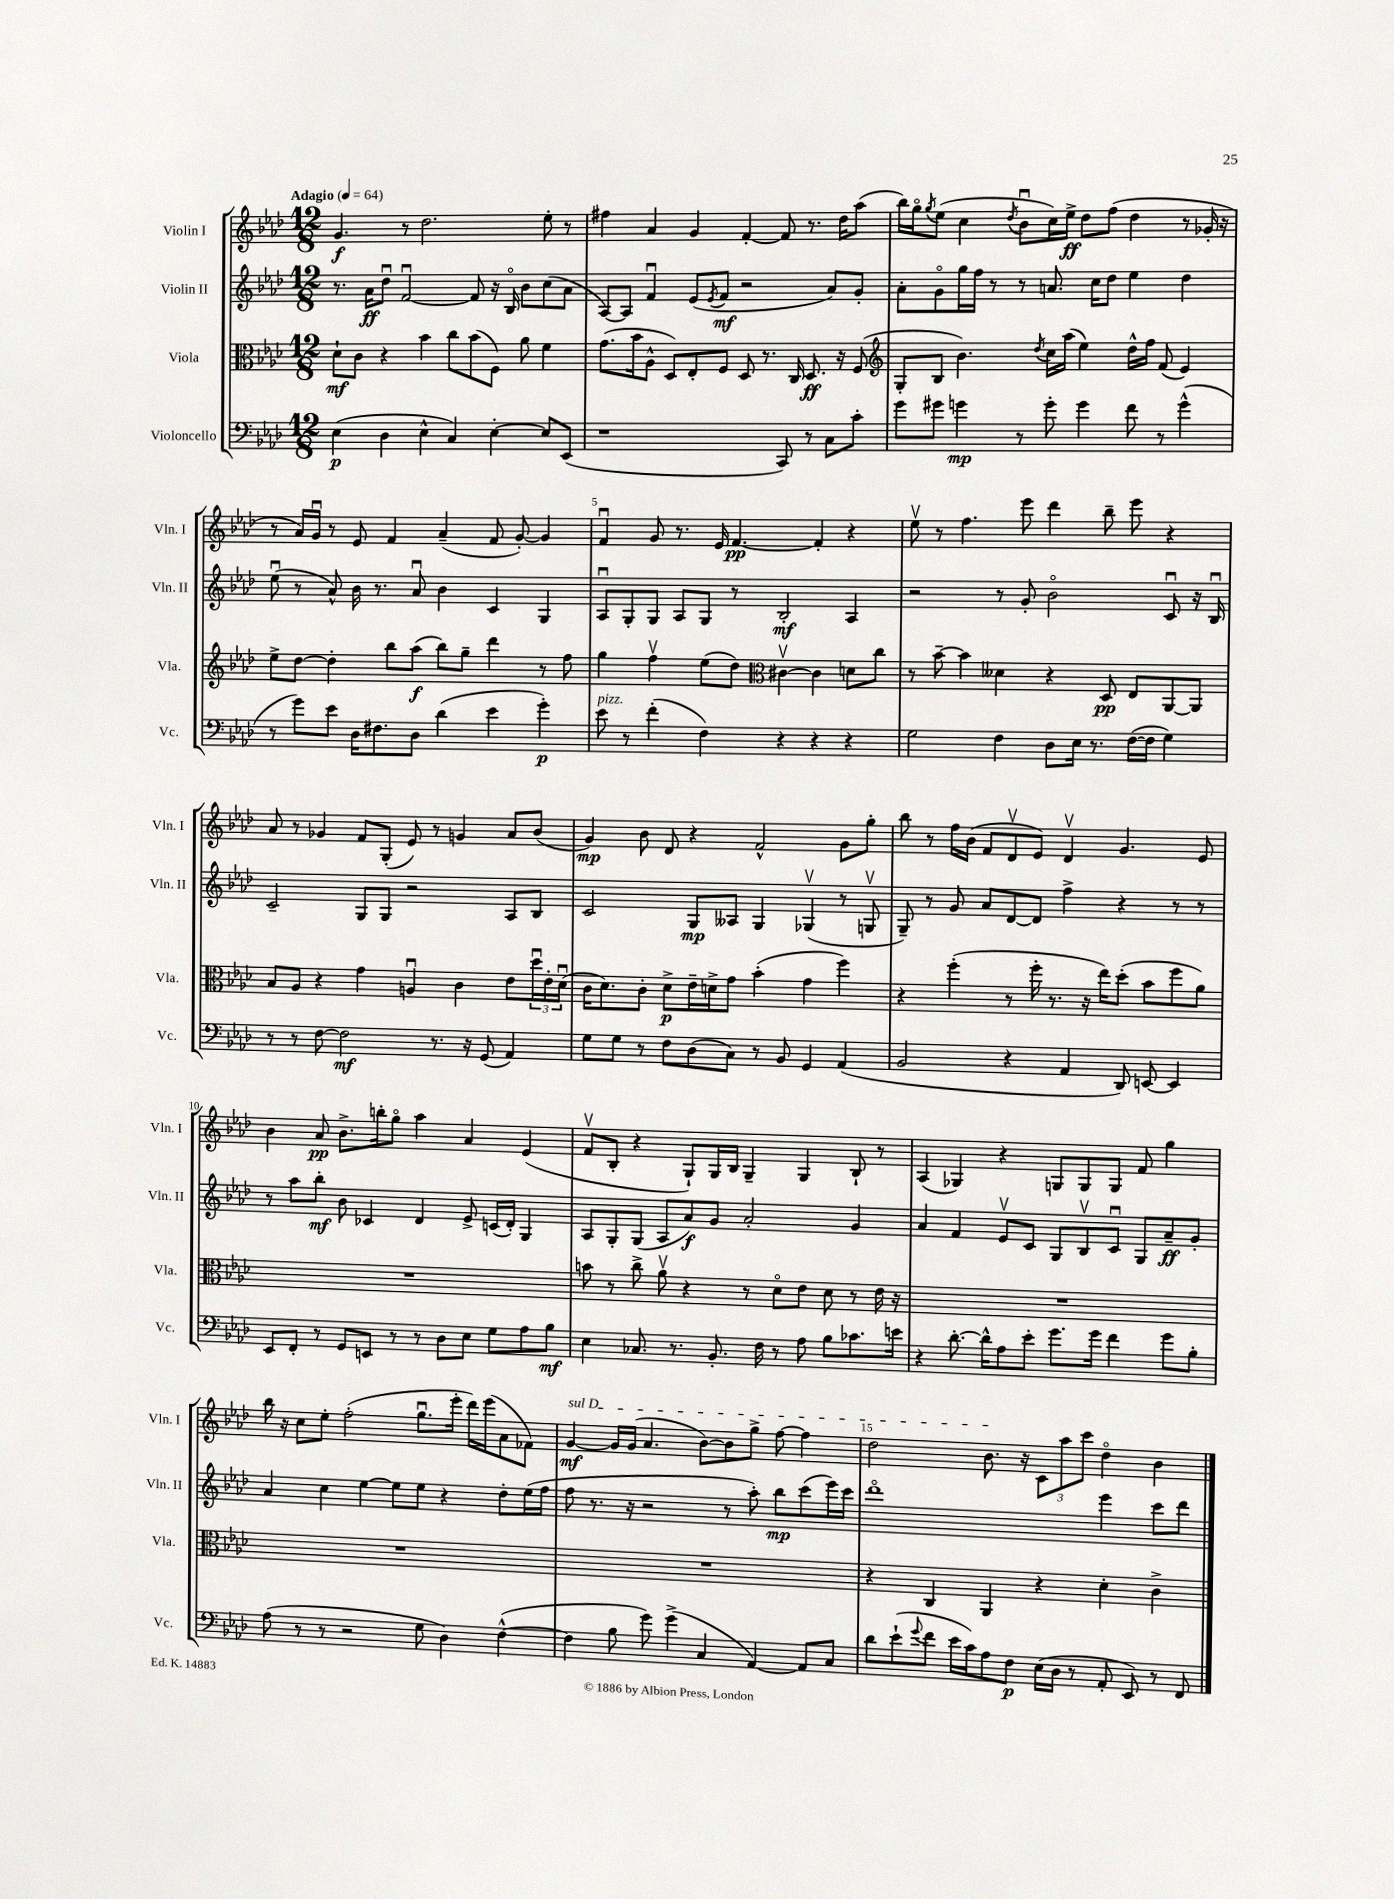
<<
\new StaffGroup <<
\new Staff = "s0" \with { instrumentName = "Violin I" shortInstrumentName = "Vln. I" } {
    \clef treble \key aes \major \numericTimeSignature \time 12/8 \tempo "Adagio" 4 = 64
    g'4.\f r8 des''2. ees''8-. r8 |
    fis''4 aes'4 g'4 f'4~-. f'8 r8. des''16 aes''8( |
    bes''16) g''16\flageolet \acciaccatura { g''8 } ees''8( c''4 \acciaccatura { des''8 } bes'8\downbow c''16) ees''16->\ff des''8 f''8( des''4 r8 ges'16-. r16 |
    r8 aes'16) g'16\downbow r8 ees'8 f'4 aes'4--( f'8 g'8~-.) g'4 |
    f'4\downbow g'8 r8. ees'16 f'4.~\pp f'4-. r4 |
    ees''8\upbow r8 f''4. ees'''8 des'''4 bes''8-- ees'''8 r4 |
    aes'8 r8 ges'4 f'8 g8-.( ees'8) r8 g'4 aes'8 bes'8( |
    g'4\mp) bes'8 des'8 r4 f'2-^ g'8 g''8-. |
    bes''8 r8 f''16 bes'16( f'8 des'8\upbow ees'8) des'4\upbow g'4. ees'8 |
    bes'4 aes'8\pp bes'8.-> b''16-. g''8\flageolet aes''4 aes'4 ees'4( |
    f'8\upbow bes8-. r4 g8-!) g16 bes16 g4-- g4 bes8-! r8 |
    aes4( ges4) r4 g8 g8 g8 f'8 g''4 |
    bes''16 r16 c''8 ees''8-. f''2-.( g''8.\downbow ees'''16-. des'''16) ees'''16( aes'8 fes'8) |
    \once \override TextSpanner.bound-details.left.text = \markup { \italic "sul D" } g'4~\mf\startTextSpan g'16 g'16( aes'4. bes'8~) bes'8 g''8-> f''8~ f''4 |
    des''2 bes'8.\stopTextSpan r16 \tuplet 3/2 { c'8 aes''8 c'''8 } des''4\flageolet bes'4 \bar "|." |
}
\new Staff = "s1" \with { instrumentName = "Violin II" shortInstrumentName = "Vln. II" } {
    \clef treble \key aes \major \numericTimeSignature \time 12/8
    r8. aes'16\ff des''8\downbow f'2~\downbow f'8 r16 bes16\flageolet bes'8 c''8( aes'8 |
    aes8~) aes8 f'4\downbow ees'8( \acciaccatura { ees'8 } f'8\mf r2 aes'8) g'8-. |
    aes'8-. g'8\flageolet g''16 f''16 r8 r8 a'8. c''16 des''8 ees''4 des''4 |
    ees''8\downbow( r8 aes'8-^) bes'16 r8. aes'8\downbow bes'4 c'4 g4 |
    aes8\downbow g8-. g8 aes8 g8 r8 bes2-.\mf aes4 |
    r2 r8 g'8-. bes'2\flageolet c'8\downbow r16 bes16\downbow |
    c'2-- g8 g8 r2 aes8 bes8 |
    c'2 g8\mp aeses8 g4 ges4\upbow( r8 g8\upbow |
    g8--) r8 g'8 aes'8 des'8~ des'8 f''4-> r4 r8 r8 |
    r8 aes''8 bes''8-.\mf bes'8 ces'4 des'4 ees'8-> c'16( des'16-.) g4 |
    aes8 g8-. g8( aes8 aes'8\f) g'8 aes'2-. g'4 |
    aes'4 f'4 ees'8\upbow c'8 g8 bes8\upbow c'8\downbow g8 aes'8--\ff g'8-. |
    aes'4 c''4 ees''4~ ees''8 ees''8 r4 des''8-. ees''16( f''16 |
    f''8 r8. r16 r2 r8 aes''8-.) bes''8\mp c'''8( ees'''16) c'''16 |
    des'''1\flageolet ees'''4 c'''8 des'''8 \bar "|." |
}
\new Staff = "s2" \with { instrumentName = "Viola" shortInstrumentName = "Vla." } {
    \clef alto \key aes \major \numericTimeSignature \time 12/8
    des'8-!\mf c'8 r4 bes'4 c''8 bes'8( f8) aes'8 f'4 |
    g'8.( bes'16 aes8-^ des8) ees8-. f8 des8 r8. c16 des8.\ff r16 f8( |
    \clef treble g8-. bes8 bes'4.) \acciaccatura { des''8 } c''16 aes''16( ees''4) des''16-^ f''16 f'8( ees'4) |
    ees''8-> des''8~ des''4-. bes''8 aes''8\f( bes''8) g''8-- des'''4 r8 f''8 |
    g''4 f''4\upbow ees''8( des''8) \clef alto cis'4~\upbow cis'4 d'8 c''8 |
    r8 bes'8~-- bes'4 deses'4 r4 des8\pp ees8 aes,8~ aes,8 |
    bes8 aes8 r4 g'4 a4\downbow c'4 ees'8 \tuplet 3/2 { des''16\downbow ees'16-. des'16\downbow( } |
    c'16 des'8.) c'8-. des'8->\p ees'16-- d'16-> g'8 bes'4-.( g'4 f''4) |
    r4 f''4-.( r8 f''16-. r8. r16 ees''16) des''8-.( bes'8 f''8 aes'8) |
    R1. |
    b'8 r8 c''8-> aes'8\upbow r4 r8 des'8\flageolet ees'8 des'8 r8 ees'16 r16 |
    R1. |
    R1. |
    R1. |
    r4 c4 aes,4 r4 des'4-. c'4-> \bar "|." |
}
\new Staff = "s3" \with { instrumentName = "Violoncello" shortInstrumentName = "Vc." } {
    \clef bass \key aes \major \numericTimeSignature \time 12/8
    ees4\p( des4 ees4-^ c4) ees4~-. ees8 ees,8( |
    r1 c,8) r8 c8 c'8-. |
    g'8 gis'8 g'4\mp r8 g'8-. g'4 f'8 r8 g'4-^( |
    r8 g'8) ees'8 des16 fis8. des8 des'4( ees'4 g'4-.\p) |
    ees'8^\markup { \italic "pizz." } r8 f'4-.( f4) r4 r4 r4 |
    g2 f4 des8 ees16 r8. f16~( f16 g4) |
    r8 r8 f8~ f2\mf r8. r16 g,8( aes,4) |
    g8 g8 r8 f8 des8( c8) r8 bes,8 g,4 aes,4( |
    bes,2 r4 aes,4 des,8) e,8~ e,4 |
    ees,8 f,8-. r8 g,8 e,8 r8 r8 des8 ees8 g8 aes8 bes8\mf |
    ees4 ces8. r8. bes,8.-. f16 r8 aes8 bes8 ces'8. e'16 |
    r4 des'8.~-. des'16-^ aes8 ees'8-. g'8. g'16 f'4 g'8 bes8-. |
    aes8( r8 r8 r2 g8 des4) f4~-^( |
    f4 bes8 g'8) g'4->( c4 aes,4~) aes,8 c8 |
    des'8 ees'8-!( \appoggiatura { g'8 } f'8 ees'16 c'16) aes8 f8\p ees16( des16 r8 aes,8-. ees,8) r8 f,8 \bar "|." |
}
>>
>>
\layout { \context { \Score \override BarNumber.break-visibility = ##(#f #t #t) barNumberVisibility = #(every-nth-bar-number-visible 5) } }
